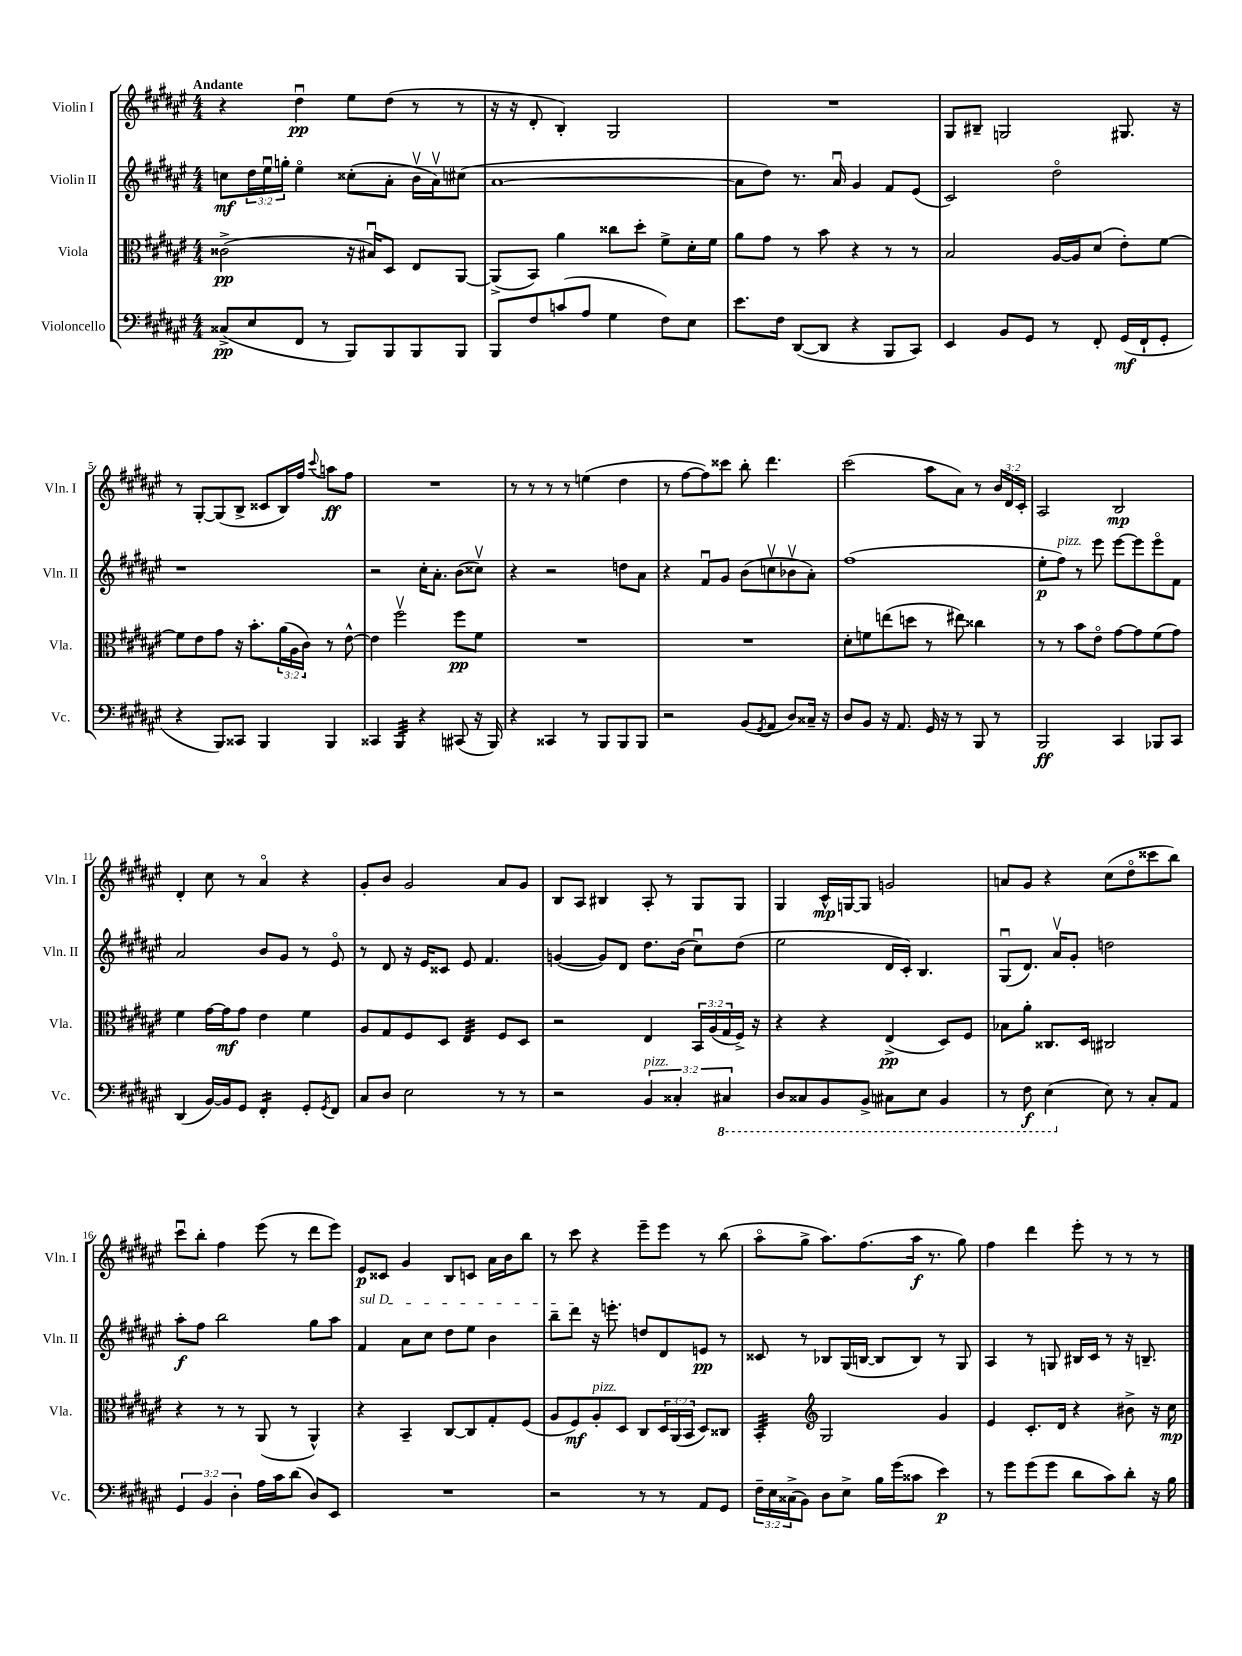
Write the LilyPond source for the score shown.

<<
\new StaffGroup <<
\new Staff = "s0" \with { instrumentName = "Violin I" shortInstrumentName = "Vln. I" } {
    \clef treble \key fis \major \numericTimeSignature \time 4/4 \override Staff.TupletNumber.text = #tuplet-number::calc-fraction-text \tempo "Andante"
    r4 dis''4\downbow\pp eis''8 dis''8( r8 r8 |
    r16 r16 dis'8-. b4-.) gis2 |
    R1 |
    gis8 bis8-- g2 gis8. r16 |
    r8 gis8~-. gis8( b8-> cisis'8 b16) fis''16 \appoggiatura { cis'''8 } a''8\ff fis''8 |
    R1 |
    r8 r8 r8 r8 e''4( dis''4 |
    r8 fis''8~ fis''8) cisis'''8 b''8-. dis'''4. |
    cis'''2( ais''8 ais'8) r8 \tuplet 3/2 { b'16 dis'16 cis'16-. } |
    ais2 b2\mp |
    dis'4-. cis''8 r8 ais'4\flageolet r4 |
    gis'8-. b'8 gis'2 ais'8 gis'8 |
    b8 ais8 bis4 ais8-. r8 gis8 gis8 |
    gis4 cis'16-^\mp g16~ g8 g'2 |
    a'8 gis'8 r4 cis''8( dis''8\flageolet cisis'''8 b''8) |
    cis'''8\downbow b''8-. fis''4 eis'''8( r8 dis'''8 eis'''8) |
    eis'8\p cisis'8 gis'4 b8 c'8 ais'16 b'16 b''8 |
    r8 cis'''8 r4 eis'''8-- eis'''8 r8 b''8( |
    ais''8\flageolet gis''8-> ais''8.) fis''8.( ais''16\f r8. gis''8) |
    fis''4 dis'''4 eis'''8-. r8 r8 r8 \bar "|." |
}
\new Staff = "s1" \with { instrumentName = "Violin II" shortInstrumentName = "Vln. II" } {
    \clef treble \key fis \major \numericTimeSignature \time 4/4 \override Staff.TupletNumber.text = #tuplet-number::calc-fraction-text
    c''8\mf \tuplet 3/2 { dis''16 eis''16\downbow g''16-. } eis''4\flageolet cisis''8-.( ais'8-. b'16\upbow ais'16\upbow) cis''8( |
    ais'1~ |
    ais'8 dis''8) r8. ais'16\downbow gis'4 fis'8 eis'8( |
    cis'2) dis''2\flageolet |
    r1 |
    r2 cis''16-. ais'8.-. b'8( cisis''8\upbow) |
    r4 r2 d''8 ais'8 |
    r4 fis'8\downbow gis'8 b'8( c''8\upbow bes'8\upbow ais'8-.) |
    fis''1( |
    eis''8-.\p fis''8^\markup { \italic "pizz." }) r8 eis'''8 eis'''8~ eis'''8 eis'''8\flageolet fis'8 |
    ais'2 b'8 gis'8 r8 eis'8\flageolet |
    r8 dis'8 r16 eis'16 cisis'8 eis'8 fis'4. |
    g'4~( g'8) dis'8 dis''8. b'16( cis''8\downbow) dis''8( |
    eis''2 dis'16 cis'16-.) b4. |
    gis8\downbow( dis'8.) ais'16\upbow gis'8-. d''2 |
    ais''8-.\f fis''8 b''2 gis''8 ais''8 |
    \once \override TextSpanner.bound-details.left.text = \markup { \italic "sul D" } fis'4\startTextSpan ais'8 cis''8 dis''8 eis''8 b'4 |
    b''8-- dis'''8\stopTextSpan r16 e'''8.-. d''8 dis'8 e'8\pp r8 |
    cisis'8 r8 bes8 gis16( b16~ b8 b8) r8 gis8 |
    ais4 r8 g8 bis16 cis'16 r8 r16 b8.-- \bar "|." |
}
\new Staff = "s2" \with { instrumentName = "Viola" shortInstrumentName = "Vla." } {
    \clef alto \key fis \major \numericTimeSignature \time 4/4 \override Staff.TupletNumber.text = #tuplet-number::calc-fraction-text
    cisis'2->\pp( r16 bis16\downbow) dis8 eis8 ais,8~ |
    ais,8->( b,8) ais'4 cisis''8 dis''8-. fis'8-> dis'16-. fis'16 |
    ais'8 gis'8 r8 b'8 r4 r8 r8 |
    b2 ais16~ ais16 dis'8( eis'8-.) fis'8~ |
    fis'8 eis'8 gis'8 r16 b'8.-. \tuplet 3/2 { ais'16( ais16 cis'16) } r8 eis'8~-^ |
    eis'4 fis''2\upbow fis''8\pp fis'8 |
    R1 |
    R1 |
    dis'8-. f'8 e''8( d''8 r8 eis''8) cisis''4 |
    r8 r8 b'8 eis'8\flageolet gis'8~ gis'8 fis'8( gis'8) |
    fis'4 gis'16~ gis'16\mf gis'8 eis'4 fis'4 |
    ais8 gis8 fis8 dis8 eis4:32 fis8 dis8 |
    r2 eis4 \tuplet 3/2 { b,16 ais16( gis16 } fis16->) r16 |
    r4 r4 eis4->\pp( dis8) fis8 |
    bes8 ais'8-. cisis8. dis16 cis2 |
    r4 r8 r8 ais,8( r8 ais,4-^) |
    r4 b,4-- cis8~ cis8 gis8-. fis8( |
    ais8 fis8\mf) ais8-.^\markup { \italic "pizz." } dis8 cis8 \tuplet 3/2 { dis16 ais,16( b,16 } dis8) cisis8 |
    b,4:32-. \clef treble gis2 gis'4 |
    eis'4 cis'8.-. dis'16 r4 bis'8-> r16 cis''16\mp \bar "|." |
}
\new Staff = "s3" \with { instrumentName = "Violoncello" shortInstrumentName = "Vc." } {
    \clef bass \key fis \major \numericTimeSignature \time 4/4 \override Staff.TupletNumber.text = #tuplet-number::calc-fraction-text
    cisis8->\pp( eis8 fis,8 r8 b,,8) b,,8 b,,8 b,,8 |
    b,,8 fis8 c'8( ais8 gis4 fis8) eis8 |
    eis'8. fis16 dis,8~( dis,8 r4 b,,8 cis,8) |
    eis,4 b,8 gis,8 r8 fis,8-. gis,16\mf( fis,16-! gis,8-. |
    r4 b,,8) cisis,8 b,,4 b,,4 |
    cisis,4 b,,4:32 r4 cis,8( r16 b,,16) |
    r4 cisis,4 r8 b,,8 b,,8 b,,8 |
    r2 b,8( \acciaccatura { gis,8 } ais,8 dis8) cisis16-- r16 |
    dis8 b,8 r16 ais,8. gis,16 r16 r8 b,,8 r8 |
    b,,2\ff cis,4 bes,,8 cis,8 |
    dis,4( b,16~) b,16 gis,8 fis,4:16-. gis,8-. \acciaccatura { gis,8 } fis,8 |
    cis8 dis8 eis2 r8 r8 |
    r2 \tuplet 3/2 { b,4^\markup { \italic "pizz." } cisis4-. \ottava #-1 cis,!4 } |
    dis,8 cisis,8 b,,8 b,,8-> cis,8 eis,8 b,,4 |
    r8 fis,8\f eis,4( \ottava #0 eis8) r8 cis8-. ais,8 |
    \tuplet 3/2 { gis,4 b,4 dis4-. } ais16 cis'16 dis'8( dis8) eis,8 |
    R1 |
    r2 r8 r8 ais,8 gis,8 |
    \tuplet 3/2 { fis16-- eis16 cisis16->( } b,8) dis8 eis8-> b16 gis'16( cisis'8 eis'4\p) |
    r8 gis'8 gis'8( gis'8 dis'8 cis'8) dis'8-. r16 b16 \bar "|." |
}
>>
>>
